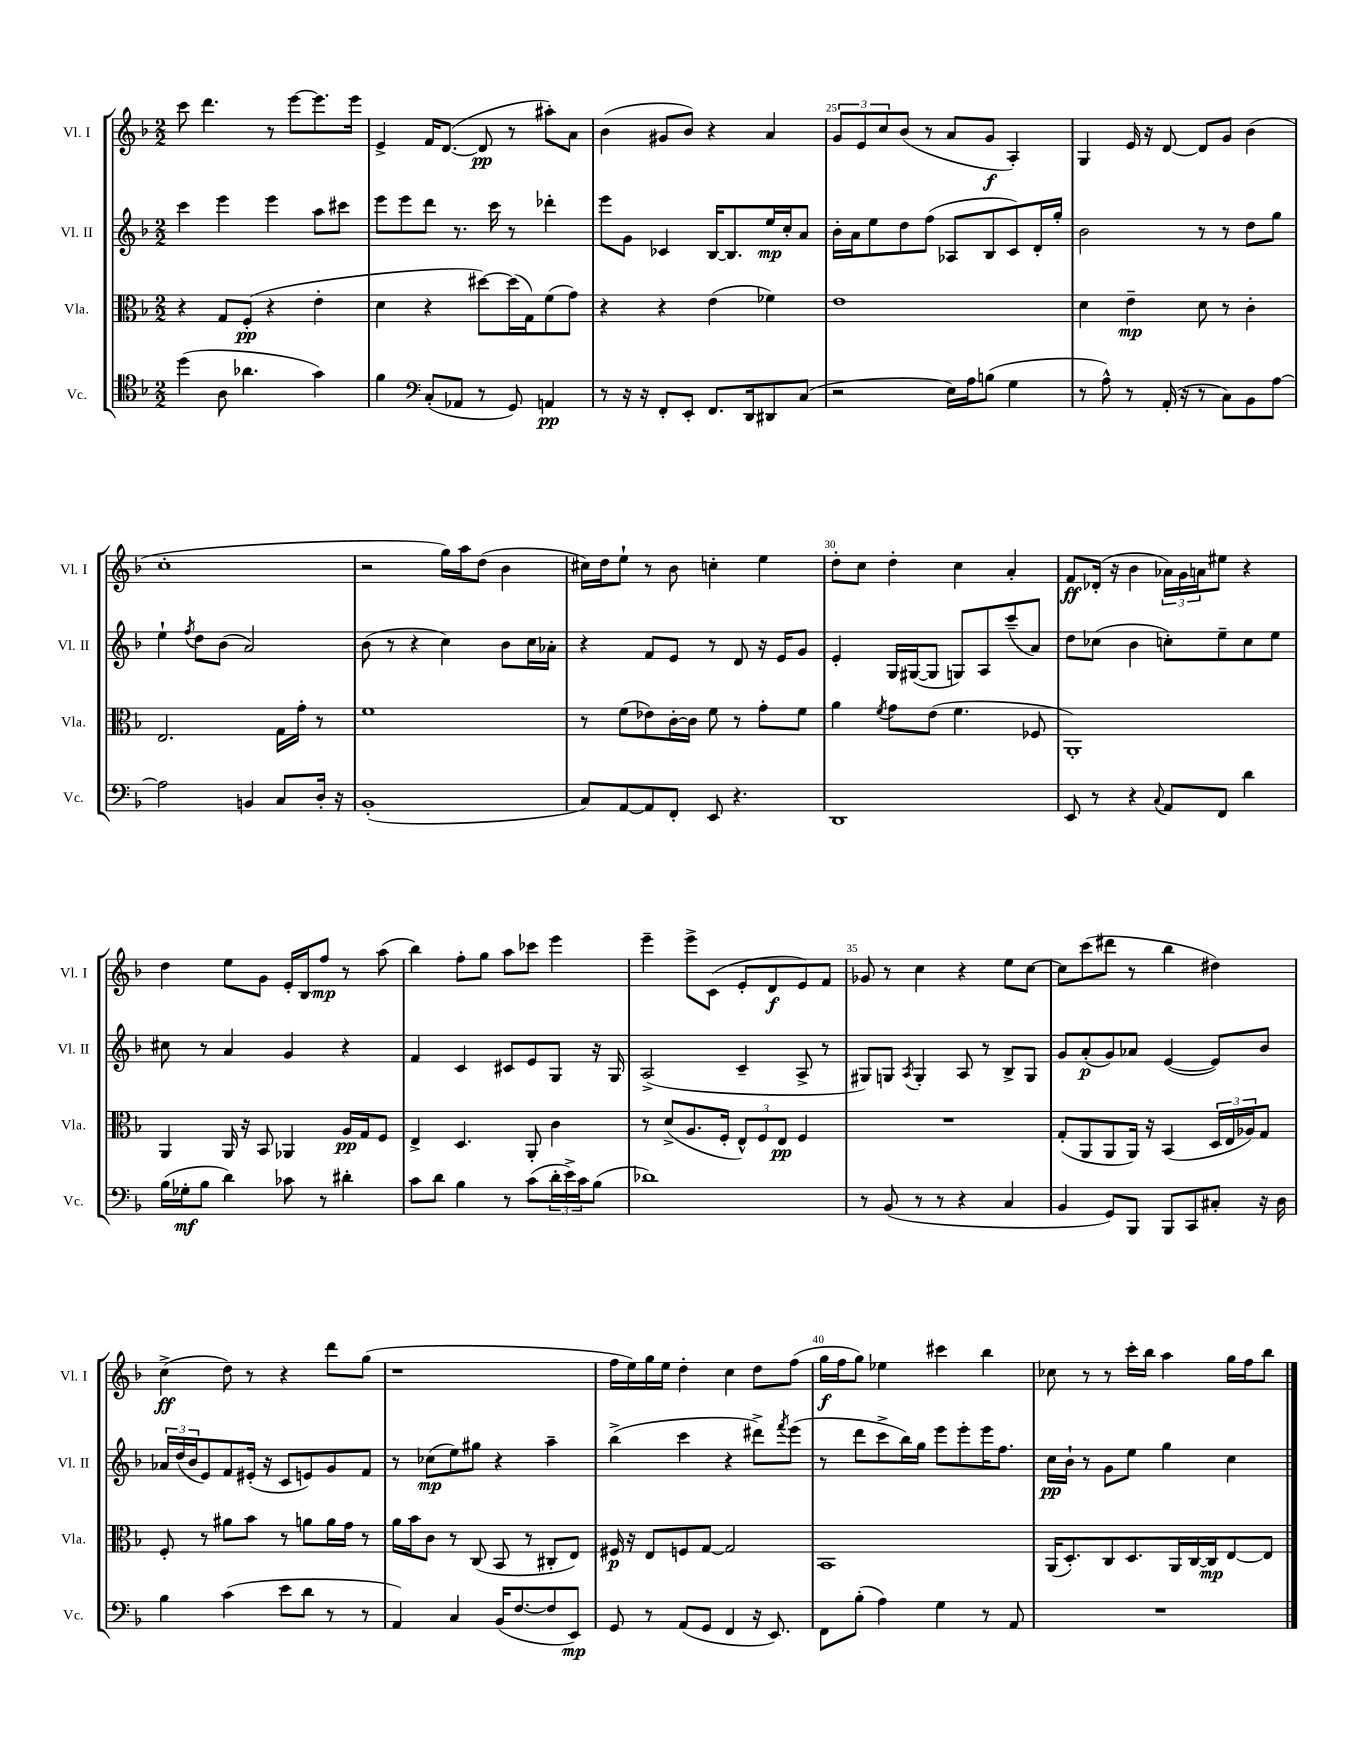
<<
\new StaffGroup <<
\new Staff = "s0" \with { instrumentName = "Vl. I" shortInstrumentName = "Vl. I" } {
    \clef treble \key f \major \numericTimeSignature \time 2/2
    c'''8 d'''4. r8 e'''8~ e'''8. e'''16 |
    e'4-> f'16 d'8.~( d'8\pp r8 ais''8-.) a'8 |
    bes'4( gis'8 bes'8) r4 a'4 |
    \tuplet 3/2 { g'8 e'8 c''8 } bes'8( r8 a'8 g'8\f a4-.) |
    g4 e'16 r16 d'8~ d'8 g'8 bes'4( |
    c''1-. |
    r2 g''16) a''16 d''8( bes'4 |
    cis''16) d''16 e''8-! r8 bes'8 c''4-. e''4 |
    d''8-. c''8 d''4-. c''4 a'4-. |
    f'8\ff des'16-.( r16 bes'4 \tuplet 3/2 { aes'16) g'16 a'16 } eis''8 r4 |
    d''4 e''8 g'8 e'16-. bes16 f''8\mp r8 a''8( |
    bes''4) f''8-. g''8 a''8 ces'''8 e'''4 |
    e'''4-- e'''8-> c'8( e'8-. d'8\f e'8) f'8 |
    ges'8 r8 c''4 r4 e''8 c''8~ |
    c''8 c'''8( dis'''8 r8 bes''4 dis''4) |
    c''4->\ff( d''8) r8 r4 d'''8 g''8( |
    r1 |
    f''16 e''16) g''16 e''16 d''4-. c''4 d''8 f''8( |
    g''16\f f''16 g''8) ees''4 cis'''4 bes''4 |
    ces''8 r8 r8 c'''16-. bes''16 a''4 g''16 f''16 bes''8 \bar "|." |
}
\new Staff = "s1" \with { instrumentName = "Vl. II" shortInstrumentName = "Vl. II" } {
    \clef treble \key f \major \numericTimeSignature \time 2/2
    c'''4 e'''4 e'''4 a''8 cis'''8 |
    e'''8 e'''8 d'''8 r8. c'''16 r8 des'''4-. |
    e'''8 g'8 ces'4 bes16~ bes8. e''16\mp c''16-. a'8 |
    bes'16-. a'16 e''8 d''8 f''8( aes8 bes8 c'8) d'16-. g''16-. |
    bes'2 r8 r8 d''8 g''8 |
    e''4-! \acciaccatura { f''8 } d''8 bes'8( a'2) |
    bes'8( r8 r4 c''4) bes'8 c''16 aes'16-. |
    r4 f'8 e'8 r8 d'8 r16 e'16 g'8 |
    e'4-. g16 gis16~( gis8 g8) a8 c'''8--( a'8) |
    d''8 ces''8( bes'4 c''8-.) e''8-- c''8 e''8 |
    cis''8 r8 a'4 g'4 r4 |
    f'4 c'4 cis'8 e'8 g8 r16 g16 |
    a2->( c'4-- a8-> r8 |
    gis8) g8 \acciaccatura { a8 } g4-. a8 r8 bes8-> g8 |
    g'8 a'8-.\p( g'8) aes'8 e'4~( e'8) bes'8 |
    \tuplet 3/2 { aes'16 d''16( bes'16 } e'8) f'8 eis'16-.( r16 c'8 e'8) g'8 f'8 |
    r8 ces''8\mp( e''8) gis''8 r4 a''4-- |
    bes''4->( c'''4 r4 dis'''8->) \acciaccatura { f'''8 } e'''8( |
    r8 d'''8 c'''8-> bes''16) g''16 e'''8 e'''8-. e'''16 f''8. |
    c''16\pp bes'16-! r8 g'8 e''8 g''4 c''4 \bar "|." |
}
\new Staff = "s2" \with { instrumentName = "Vla." shortInstrumentName = "Vla." } {
    \clef alto \key f \major \numericTimeSignature \time 2/2
    r4 g8 f8-.\pp( r4 e'4-. |
    d'4 r4 dis''8~) dis''16( g16) f'8( g'8) |
    r4 r4 e'4( fes'4) |
    e'1 |
    d'4 e'4--\mp d'8 r8 c'4-. |
    e2. g16 g'16-. r8 |
    f'1 |
    r8 f'8( ees'8) c'16~-. c'16 f'8 r8 g'8-. f'8 |
    a'4 \acciaccatura { f'8 } g'8 e'8( f'4. fes8 |
    a,1-.) |
    a,4 a,16 r16 bes,8 aes,4 a16\pp g16 f8 |
    e4-> d4. a,8-. c'4 |
    r8 d'8->( a8. f16-. \tuplet 3/2 { e8-^) f8 e8\pp } f4 |
    R1 |
    g8-.( a,8 a,8 a,16) r16 bes,4( \tuplet 3/2 { d16 e16 aes16) } g8 |
    f8-. r8 ais'8 bes'8 r8 a'8 a'16 g'16 r8 |
    a'16 bes'16 c'8 r8 c8( bes,8 r8 cis8-. e8) |
    fis16\p r16 e8 f8 g8~ g2 |
    bes,1 |
    a,16( d8.-.) c8 d8. a,16 c16~ c16\mp e8~ e8 \bar "|." |
}
\new Staff = "s3" \with { instrumentName = "Vc." shortInstrumentName = "Vc." } {
    \clef tenor \key f \major \numericTimeSignature \time 2/2
    d''4( a8 aes'4. g'4) |
    f'4 \clef bass c8-.( aes,8 r8 g,8) a,4\pp |
    r8 r16 r16 f,8-. e,8-. f,8. d,16 dis,8 c8( |
    r2 e16) a16 b8( g4 |
    r8 a8-^) r8 a,16-.( r16 r8 c8) bes,8 a8~ |
    a2 b,4 c8 d16-. r16 |
    bes,1-.( |
    c8) a,8~ a,8 f,8-. e,8 r4. |
    d,1 |
    e,8 r8 r4 \appoggiatura { c8 } a,8 f,8 d'4 |
    bes16( ges16-.\mf bes8 d'4) ces'8 r8 dis'4-. |
    c'8 d'8 bes4 r8 c'8( \tuplet 3/2 { d'16-. e'16->) c'16 } bes8( |
    des'1) |
    r8 bes,8( r8 r8 r4 c4 |
    bes,4 g,8) bes,,8 bes,,8 c,8 cis8-. r16 d16 |
    bes4 c'4( e'8 d'8 r8 r8 |
    a,4) c4 bes,16( f8.~ f8 e,8\mp) |
    g,8 r8 a,8( g,8 f,4 r16 e,8.) |
    f,8 bes8-.( a4) g4 r8 a,8 |
    R1 \bar "|." |
}
>>
>>
\layout { \context { \Score currentBarNumber = #22 \override BarNumber.break-visibility = ##(#f #t #t) barNumberVisibility = #(every-nth-bar-number-visible 5) } }
